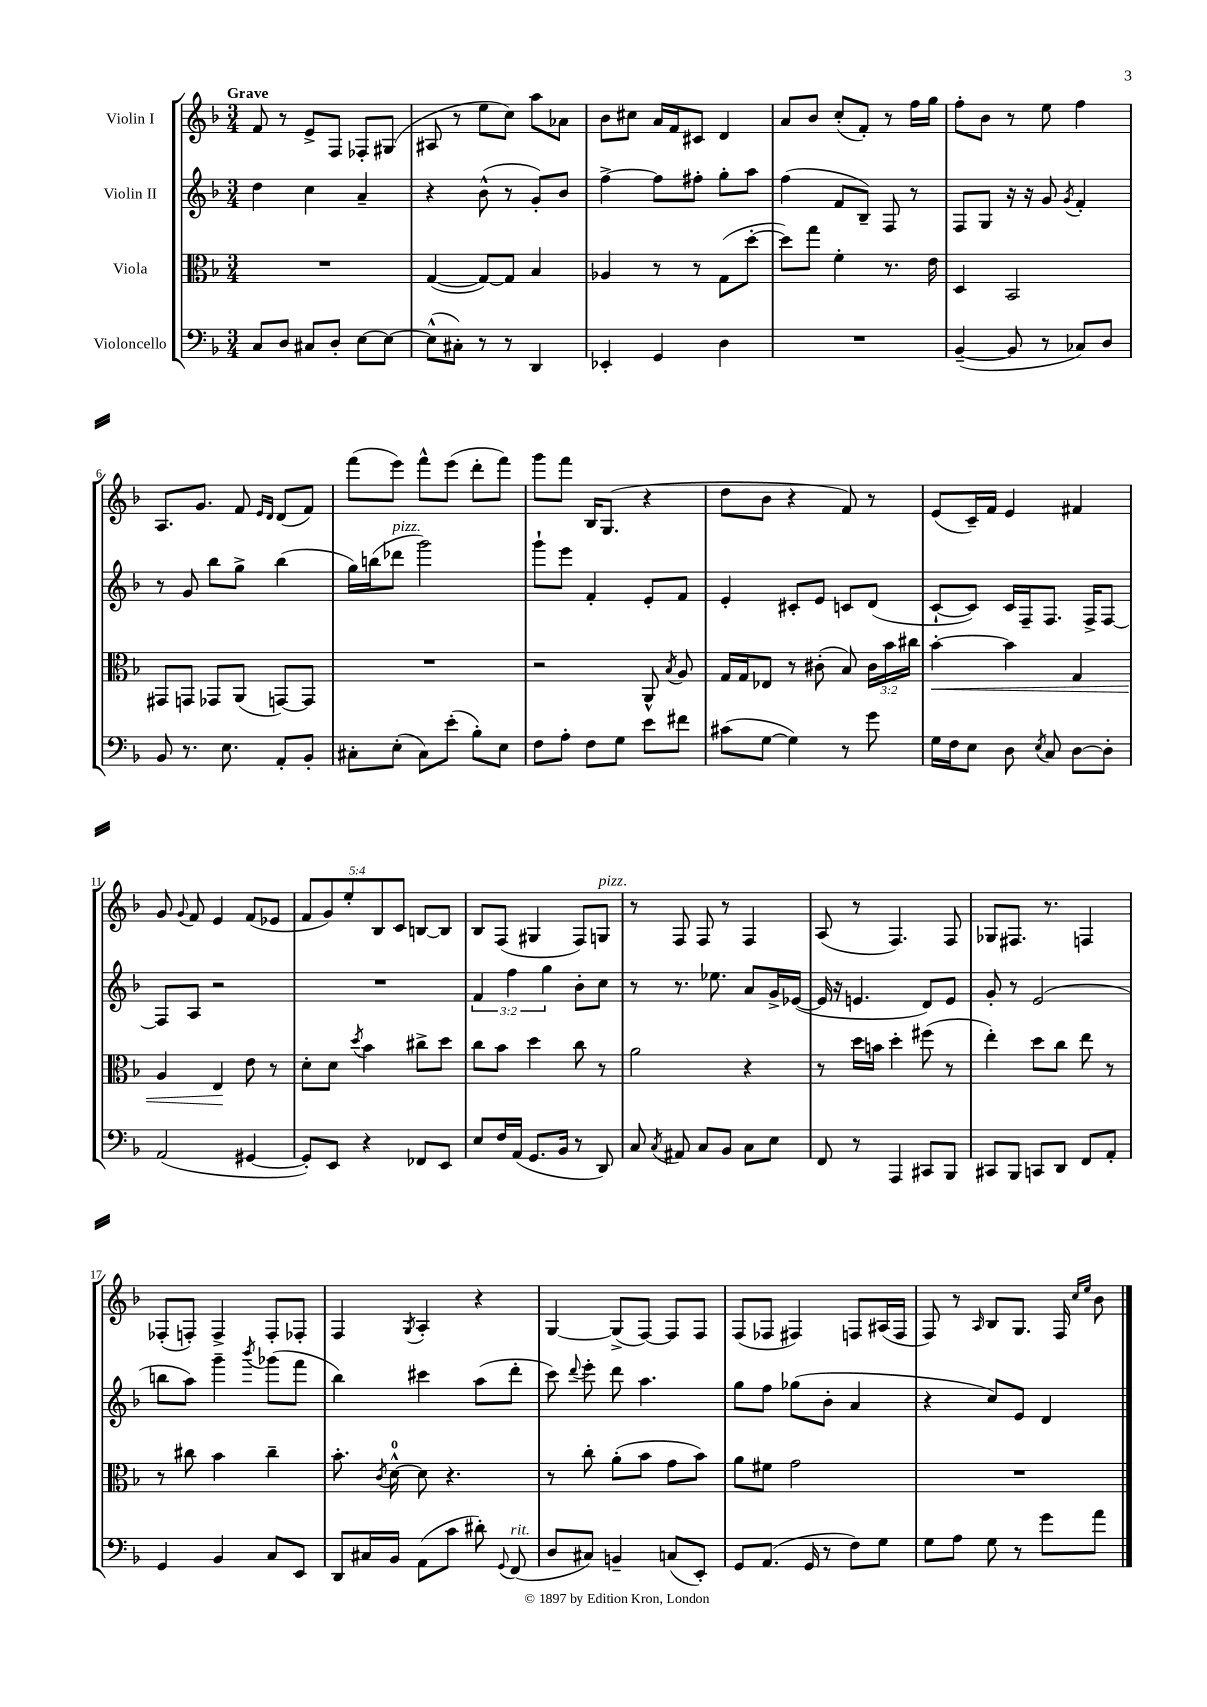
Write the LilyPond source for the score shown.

<<
\new StaffGroup <<
\new Staff = "s0" \with { instrumentName = "Violin I" } {
    \clef treble \key f \major \numericTimeSignature \time 3/4 \override Staff.TupletNumber.text = #tuplet-number::calc-fraction-text \tempo "Grave"
    \autoBeamOff f'8 r8 e'8[-> f8] fes8[-. gis8]( |
    ais8 r8 e''8[ c''8]) a''8[ aes'8] |
    bes'8[ cis''8] a'16[ f'16 cis'8] d'4 |
    a'8[ bes'8] c''8[-.( f'8]-.) r8 f''16[ g''16] |
    f''8[-. bes'8] r8 e''8 f''4 |
    a8.[ g'8.] f'8 \grace { e'16[ d'16] } d'8[( f'8]) |
    f'''8[( e'''8]) f'''8[-^ e'''8]( d'''8[-. f'''8]) |
    g'''8[ f'''8] bes16[ g8.]( r4 |
    d''8[ bes'8] r4 f'8) r8 |
    e'8[( c'16--) f'16] e'4 fis'4 |
    g'8 \appoggiatura { g'8 } f'8 e'4 f'8[( ees'8] |
    \tuplet 5/4 { f'8[ g'8) e''8-. bes8 c'8] } b8[~ b8] |
    bes8[ f8]( gis4 f8[) g8]^\markup { \italic "pizz." } |
    r8 f8 f8 r8 f4 |
    a8( r8 f4.) f8 |
    ges8[ fis8.] r8. f4 |
    fes8[-.( f8]-.) f4-> f8[-. fes8]-. |
    f4 \acciaccatura { g8 } a4-. r4 |
    g4~ g8[->( f8]~) f8[ f8] |
    f8[( fes8] fis4) f8[ ais16( f16] |
    f8) r8 \grace { a16 } bes8[ g8.] f16 \grace { c''16[ e''16] } bes'8 \bar "|." |
}
\new Staff = "s1" \with { instrumentName = "Violin II" } {
    \clef treble \key f \major \numericTimeSignature \time 3/4 \override Staff.TupletNumber.text = #tuplet-number::calc-fraction-text
    \autoBeamOff d''4 c''4 a'4-- |
    r4 bes'8-^( r8 g'8[-.) bes'8] |
    f''4~-> f''8[ fis''8]-. g''8[-. a''8] |
    f''4( f'8[ bes8]--) f8 r8 |
    f8[ g8] r16 r16 g'8 \acciaccatura { g'8 } f'4-. |
    r8 g'8 bes''8[ g''8]-> bes''4( |
    g''16[) b''16( des'''8]^\markup { \italic "pizz." } g'''2) |
    g'''8[-! e'''8] f'4-. e'8[-. f'8] |
    e'4-. cis'8[-. e'8] c'8[ d'8]( |
    c'8[~-! c'8]) c'16[ f16-- f8.] f16[-> f8]~ |
    f8[ a8] r2 |
    R2. |
    \tuplet 3/2 { f'4 f''4 g''4 } bes'8[-. c''8] |
    r8 r8. ees''8. a'8[ g'16-> ees'16]~( |
    ees'16 r16 e'4. d'8[) e'8] |
    g'8-. r8 e'2( |
    b''8[ a''8]) g'''4-- \acciaccatura { bes'''8 } ges'''8[( f'''8] |
    bes''4) cis'''4 a''8[( d'''8]-. |
    c'''8) \appoggiatura { d'''8 } e'''8-. d'''8 a''4. |
    g''8[ f''8] ges''8[( bes'8]-. a'4 |
    r4 c''8[) e'8] d'4 \bar "|." |
}
\new Staff = "s2" \with { instrumentName = "Viola" } {
    \clef alto \key f \major \numericTimeSignature \time 3/4 \override Staff.TupletNumber.text = #tuplet-number::calc-fraction-text
    \autoBeamOff R2. |
    g4~( g8[~) g8] bes4 |
    aes4 r8 r8 g8[( d''8]~-. |
    d''8[) g''8] f'4-. r8. e'16 |
    d4 bes,2 |
    gis,8[ g,8] ges,8[ a,8]( g,8[~) g,8] |
    R2. |
    r2 a,8-^ \acciaccatura { bes8 } a8 |
    g16[ g16 ees8] r8 cis'8-.( bes8) \tuplet 3/2 { cis'16[ bes'16 cis''16] } |
    bes'4~-.\< bes'4 g4 |
    a4 e4\! e'8 r8 |
    d'8[-. d'8] \acciaccatura { d''8 } bes'4 cis''8[-> d''8] |
    c''8[ bes'8] d''4 c''8 r8 |
    a'2 r4 |
    r8 d''16[ b'16] d''4-. fis''8( r8 |
    e''4-.) d''8[ c''8] e''8 r8 |
    r8 cis''8 bes'4 cis''4-- |
    bes'8.-. \acciaccatura { c'8 } d'16-0~-^ d'8 r4. |
    r8 c''8-. a'8[-.( bes'8] g'8[ bes'8]) |
    a'8[ fis'8] g'2 |
    R2. \bar "|." |
}
\new Staff = "s3" \with { instrumentName = "Violoncello" } {
    \clef bass \key f \major \numericTimeSignature \time 3/4
    \autoBeamOff c8[ d8] cis8[ d8]-. e8[~ e8]~ |
    e8[-^( cis8]-.) r8 r8 d,4 |
    ees,4-. g,4 d4 |
    R2. |
    bes,4~--( bes,8 r8 ces8[) d8] |
    bes,8 r8. e8. a,8[-. bes,8]-. |
    cis8[-. e8]-.( cis8[) e'8]-.( bes8[-.) e8] |
    f8[ a8]-. f8[ g8] e'8[ fis'8] |
    cis'8[( g8]~ g4) r8 g'8 |
    g16[ f16 e8] d8 \acciaccatura { e8 } c8 d8[~ d8]-. |
    a,2( gis,4~ |
    gis,8[-.) e,8] r4 fes,8[ e,8] |
    e8[ f16 a,16]( g,8.[ bes,16] r8 d,8) |
    c8 \acciaccatura { c8 } ais,8 c8[ bes,8] c8[ e8] |
    f,8 r8 a,,4 cis,8[ bes,,8] |
    cis,8[ bes,,8] c,8[ d,8] f,8[ a,8]-. |
    g,4 bes,4 c8[ e,8] |
    d,8[ cis16 bes,16] a,8[( c'8] dis'8-.) \appoggiatura { g,8 } f,8^\markup { \italic "rit." }( |
    d8[ cis8]) b,4-- c8[( e,8]-.) |
    g,8[ a,8.]( g,16 r8 f8[) g8] |
    g8[ a8] g8 r8 g'8[ a'8] \bar "|." |
}
>>
>>
